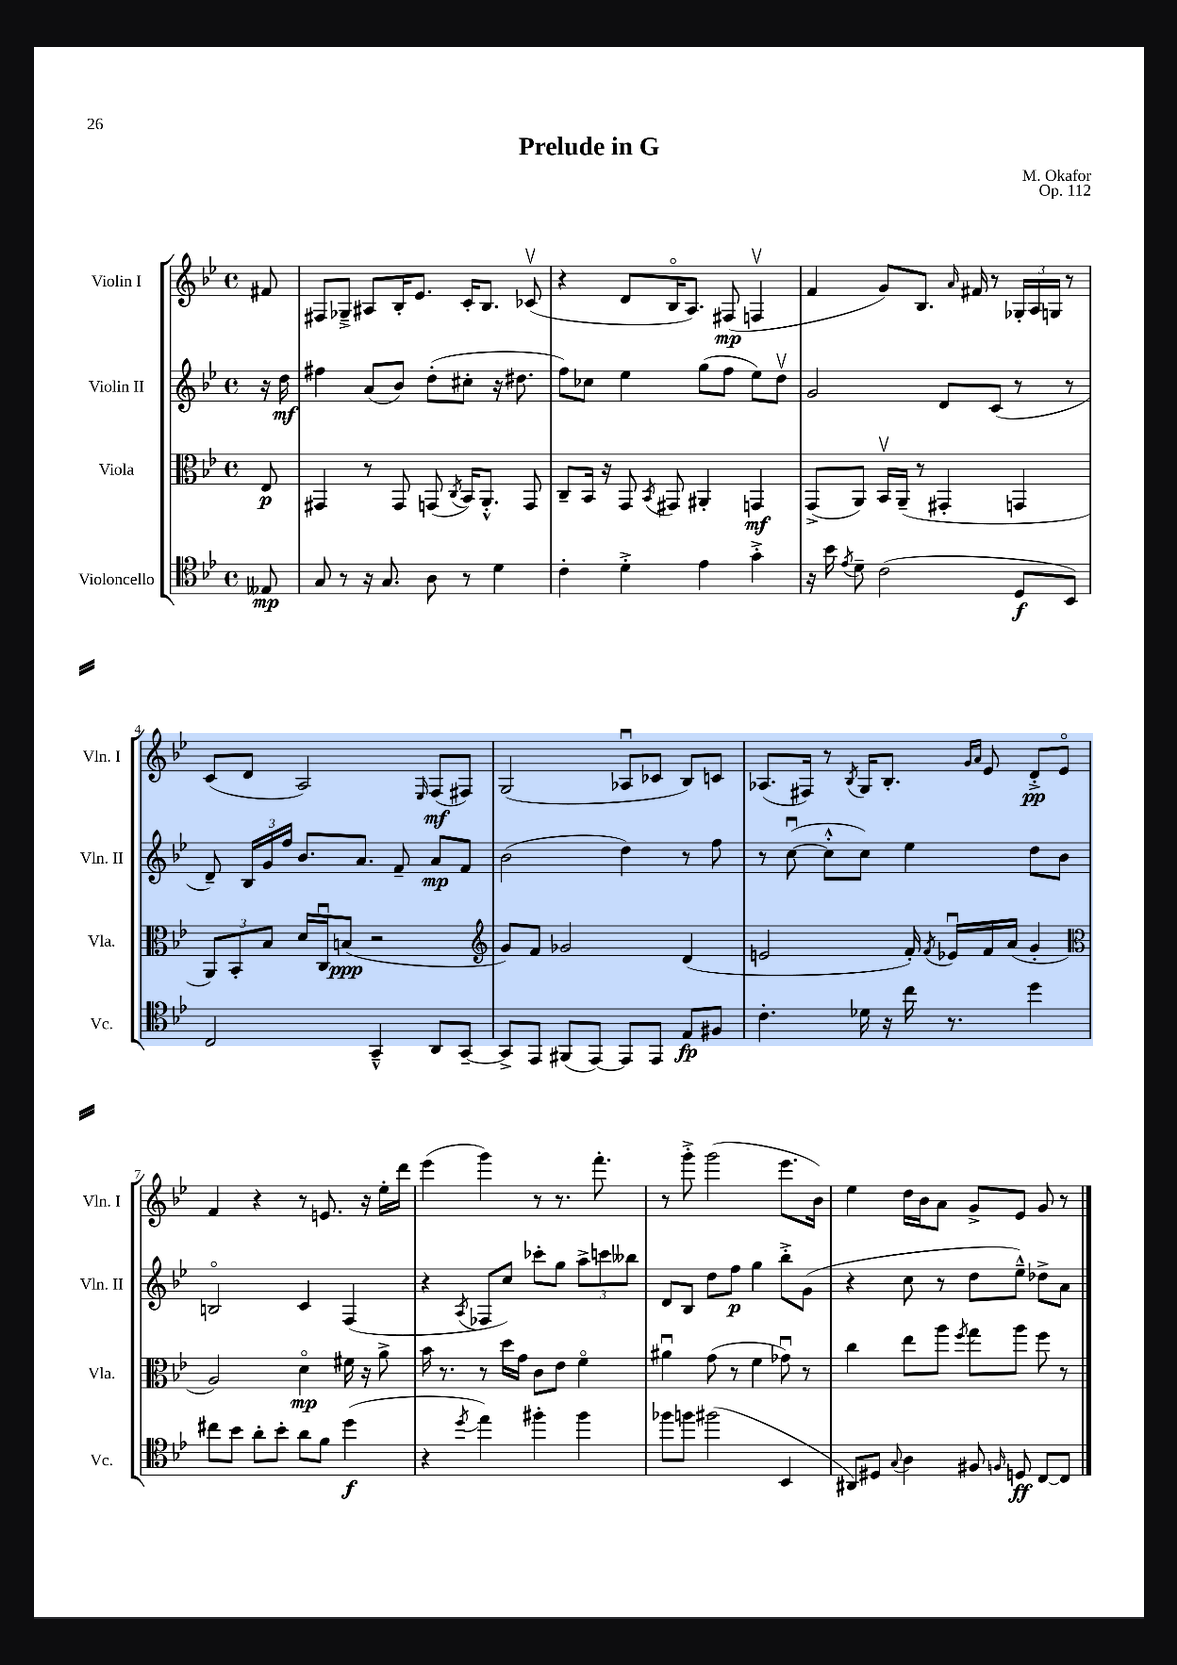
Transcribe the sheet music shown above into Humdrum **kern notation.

**kern	**kern	**kern	**kern
*staff4	*staff3	*staff2	*staff1
*clefC4	*clefC3	*clefG2	*clefG2
*k[b-e-]	*k[b-e-]	*k[b-e-]	*k[b-e-]
*M4/4	*M4/4	*M4/4	*M4/4
*met(c)	*met(c)	*met(c)	*met(c)
8E--	8E-	16r	8f#
.	.	16dd	.
=	=	=	=
8G	4GG#	4ff#	8F#
8r	.	.	8G-~^
16r	8r	(8a	8A#
8.G	.	.	.
.	8GG#	8b-)	16B-'
.	.	.	8.e-
8A	(8GG	(8dd'	.
.	8qC	.	.
8r	16BB-)	8cc#'	16c'
.	8.AA'^^	.	8.B-
4d	.	16r	.
.	.	8.dd#	.
.	8GG	.	(8c-v
=	=	=	=
4c'	8C~	8ff)	4r
.	16BB-	8cc-	.
.	16r	.	.
4d'^	8GG	4ee-	8d
.	8qBB-	.	.
.	8GG#	.	16B-o
.	.	.	8.A)
4e-	4AA#'	(8gg	.
.	.	8ff	(8F#
4g'^	4GG	8ee-)	4Fv
.	.	8ddv	.
=	=	=	=
16r	(8GG^	2g	4f
16b-	.	.	.
8qe-	.	.	.
8d~	8AA)	.	.
(2c	16BB-v	.	8g)
.	(16AA~	.	.
.	8r	.	8.B-
.	4GG#'	8d	.
.	.	.	16qqa
.	.	.	16f#
.	.	(8c	8r
8D	4GG	8r	24G-'
.	.	.	24A
.	.	.	24G
8BB-)	.	8r	8r
=	=	=	=
2C	12AA)	8d~)	(8c
.	12BB-'	.	.
.	.	24B-	8d
.	12B-	24g	.
.	.	24ff	.
.	16d	8.b-	2A)
.	16Cu	.	.
.	(8B	.	.
.	.	8.a	.
4GG~^^	2r	.	.
.	.	8f~	.
.	.	.	16qqE-
8AA	.	8a	(8F
[8GG~	.	8f	8F#)
=	=	=	=
*	*clefG2	*	*
8GG^]	8g)	(2b-	(2G
8EE-	8f	.	.
(8FF#	2g-	.	.
[8EE-)	.	.	.
8EE-]	.	4dd)	8A-u
8EE-	.	.	8c-
8E-	(4d	8r	8B-)
8F#	.	8ff	8c
=	=	=	=
4.c'	2e	8r	(8.A-
.	.	([8ccu	.
.	.	.	16F#)
.	.	8cc'^^]	8r
.	.	.	8qB-
16d-	.	8cc)	16G
16r	.	.	8.B-'
16cc	16f')	4ee-	.
.	8qf	.	.
8.r	16e-u	.	.
.	.	.	16qqg
.	.	.	16qqa
.	16f	.	8e-
.	(16a	.	.
4dd	4g'	8dd	8d'^
.	.	8b-	8e-o
=	=	=	=
*	*clefC3	*	*
8cc#	2A)	2Bo	4f
8b-	.	.	.
8a'	.	.	4r
8b-'	.	.	.
8a	4do	4c	8r
8f	.	.	8.e
(4dd	16f#	(4F	.
.	16r	.	16r
.	8a^	.	16ee-'
.	.	.	16ddd
=	=	=	=
4r	16b-	4r	(4eee-
.	8.r	.	.
8qdd	.	8qA	.
4ee-)	8r	8F-	4ggg)
.	16dd	8cc)	.
.	16g	.	.
4ff#'	8c	8ccc-'	8r
.	8e-	8gg	8.r
4ff#	4fo	12aa^	.
.	.	.	8.fff'
.	.	12ccc	.
.	.	12bb--	.
=	=	=	=
8ff-	4a#u	8d	8r
8ff	.	8B-	8ggg'^
(2ff#	(8g	8dd	(2ggg
.	8r	8ff	.
.	4f	4gg	.
4BB-	8g-u)	8bb-'^	8.eee-
.	8r	(8g	.
.	.	.	16b-)
=	=	=	=
8AA#)	4cc	4r	4ee-
8D#	.	.	.
8qqG	.	.	.
4A	8ee-	8cc	16dd
.	.	.	16b-
.	8aa	8r	8a
.	8qff	.	.
8F#	8gg	8dd	8g^
16qqF	.	.	.
8D	8aa	8ee-~^^)	8e-
[8C	8ff	8dd-^	8g
8C]	8r	8a	8r
==	==	==	==
*-	*-	*-	*-
